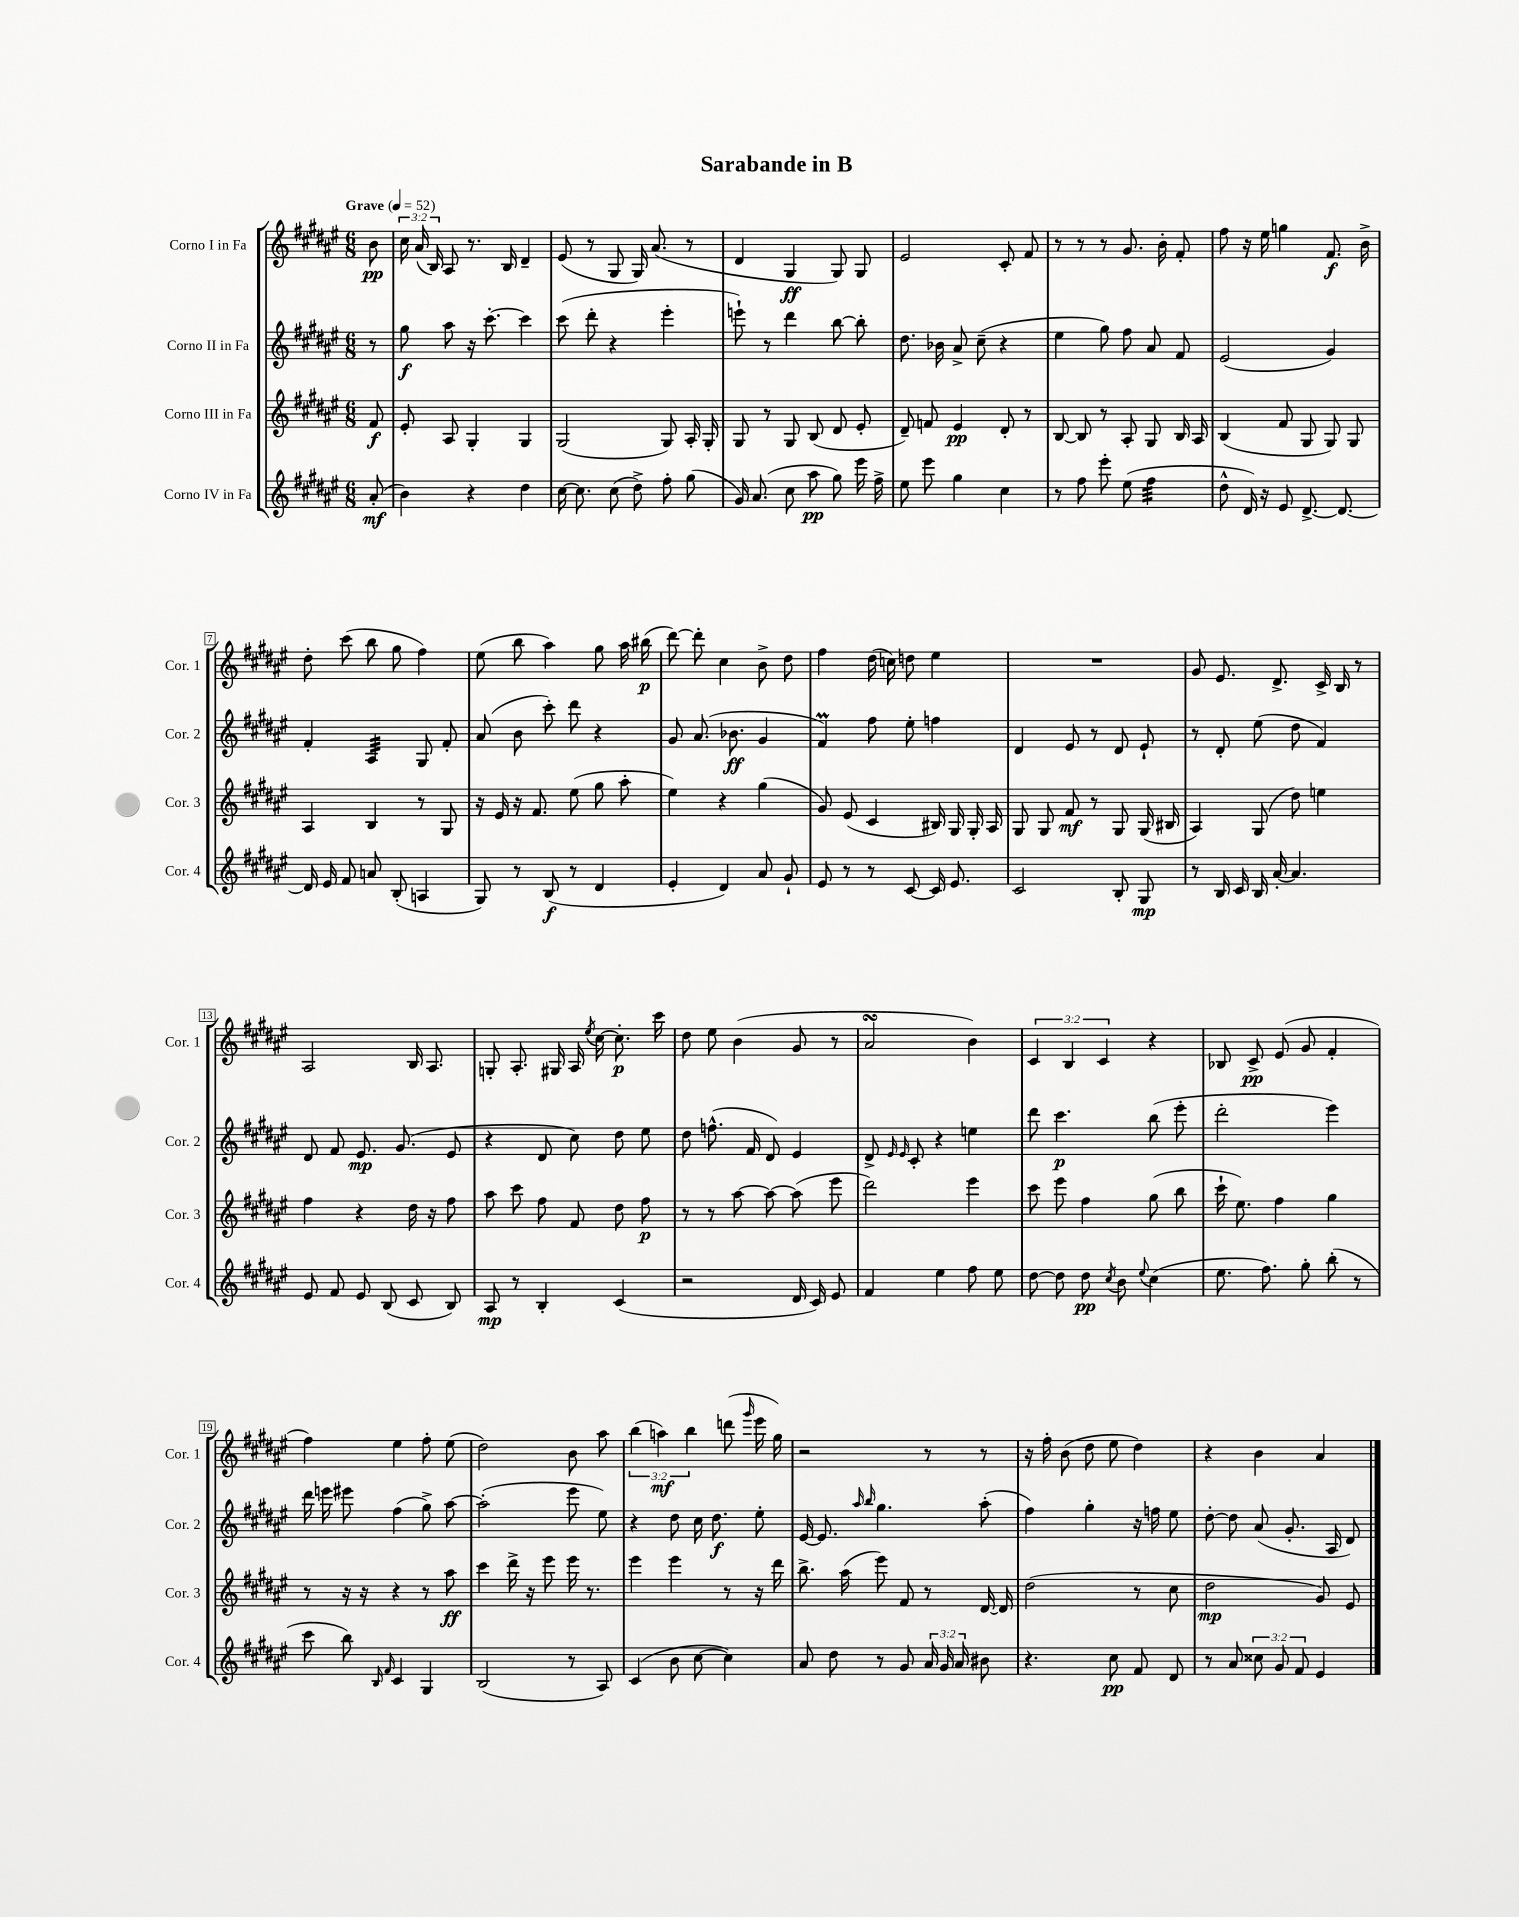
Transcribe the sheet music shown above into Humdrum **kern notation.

**kern	**kern	**kern	**kern
*staff4	*staff3	*staff2	*staff1
*clefG2	*clefG2	*clefG2	*clefG2
*k[f#c#g#d#a#e#]	*k[f#c#g#d#a#e#]	*k[f#c#g#d#a#e#]	*k[f#c#g#d#a#e#]
*M6/8	*M6/8	*M6/8	*M6/8
*MM52	*MM52	*MM52	*MM52
(8a#'	8f#	8r	8b
=	=	=	=
4b)	8e#'	8gg#	24cc#
.	.	.	(24a#
.	.	.	24B)
.	8A#	8aa#	8A#
4r	4G#'	16r	8.r
.	.	[8.ccc#'	.
.	.	.	16B
4dd#	4G#	4ccc#]	4d#~
=	=	=	=
[16cc#	(2G#	(8ccc#	(8e#
8.cc#]	.	.	.
.	.	8ddd#'	8r
(8cc#	.	4r	8G#
8dd#^)	.	.	16G#)
.	.	.	(8.a#
8ff#'	8G#)	4eee#'	.
(8gg#	16A#'	.	8r
.	16G#'	.	.
=	=	=	=
16g#)	8G#	8eee`)	4d#
(8.a#	.	.	.
.	8r	8r	.
8cc#	8G#	4ddd#	4G#
8aa#	(8B	.	.
8gg#)	8d#	[8bb	8G#)
16eee#	8e#'	8bb']	8G#
16ff#^	.	.	.
=	=	=	=
8ee#	8d#~)	8.dd#	2e#
8eee#	8f	.	.
.	.	16b-	.
4gg#	4e#	8a#^	.
.	.	(8cc#~	.
4cc#	8d#'	4r	8c#'
.	8r	.	8f#
=	=	=	=
8r	[8B	4ee#	8r
8ff#	8B]	.	8r
8eee#'	8r	8gg#)	8r
(8ee#	8A#'	8ff#	8.g#
4ff#	8G#	8a#	.
.	.	.	16b'
.	16B	8f#	8f#'
.	16A#	.	.
=	=	=	=
8dd#^^	(4B	(2e#	8ff#
16d#)	.	.	16r
16r	.	.	16ee#
8e#	8f#	.	4gg
[8.d#^	8G#	.	.
.	8G#)	4g#)	8.f#
8.d#_	.	.	.
.	8G#	.	.
.	.	.	16b^
=	=	=	=
16d#]	4A#	4f#'	8dd#'
16e#	.	.	.
8f#	.	.	(8ccc#
8a	4B	4A#	8bb
(8B'	.	.	8gg#
4A	8r	8G#	4ff#)
.	8G#	8f#'	.
=	=	=	=
8G#)	16r	(8a#	(8ee#
.	16e#	.	.
8r	16r	8b	8bb
.	8.f#	.	.
(8B	.	8ccc#')	4aa#)
8r	(8ee#	8ddd#	.
4d#	8gg#	4r	8gg#
.	8aa#'	.	16aa#
.	.	.	(16bb#
=	=	=	=
4e#'	4ee#)	8g#	[8ddd#)
.	.	(8.a#	8ddd#']
4d#)	4r	.	4cc#
.	.	8.b-	.
8a#	(4gg#	4g#	8b^
8g#`	.	.	8dd#
=	=	=	=
8e#	8g#)	4f#)	4ff#
8r	(8e#	.	.
8r	4c#	8ff#	(16dd#
.	.	.	16cc)
[8c#	.	8ee#'	8dd
16c#]	16B#)	4ff	4ee#
8.e#	16G#	.	.
.	16G#'	.	.
.	16A#	.	.
=	=	=	=
2c#	8G#	4d#	2.r
.	8G#	.	.
.	8f#	8e#	.
.	8r	8r	.
8B'	8G#	8d#	.
8G#	(16G#	8e#`	.
.	16B#	.	.
=	=	=	=
8r	4A#)	8r	8g#
16B	.	8d#'	8.e#
16c#	.	.	.
16B	(8G#	(8ee#	.
[16a#'	.	.	8.d#^
4.a#]	8dd#)	8dd#	.
.	4ee	4f#)	16c#^
.	.	.	16B
.	.	.	8r
=	=	=	=
8e#	4ff#	8d#	2A#
8f#	.	8f#	.
8e#	4r	8.e#	.
(8B	.	.	.
.	.	(8.g#	.
8c#	16dd#	.	16B
.	16r	.	8.A#
8B)	8ff#	8e#	.
=	=	=	=
8A#	8aa#	4r	8G'
8r	8ccc#	.	8.A#'
4B'	8ff#	8d#	.
.	.	.	16G#
.	8f#	8cc#)	16A#
.	.	.	8qee#
.	.	.	[16cc#
(4c#	8dd#	8dd#	8.cc#']
.	8ff#	8ee#	.
.	.	.	16ccc#
=	=	=	=
2r	8r	8dd#	8dd#
.	8r	(8.ff^^	8ee#
.	[8aa#	.	(4b
.	.	16f#	.
.	8aa#_	8d#)	.
16d#	(8aa#]	4e#	8g#
16c#)	.	.	.
8e#	8eee#	.	8r
=	=	=	=
4f#	2ddd#)	8d#^	2a#
.	.	16qqe#	.
.	.	16qqe#	.
.	.	8c#'	.
4ee#	.	4r	.
8ff#	4eee#	4ee	4b)
8ee#	.	.	.
=	=	=	=
[8dd#	8ccc#	8ddd#	6c#
8dd#]	8eee#	4.ccc#	.
.	.	.	6B
8dd#	4ff#	.	.
.	.	.	6c#
8qcc#	.	.	.
8b	.	.	.
8qqee#	.	.	.
(4cc#	(8gg#	(8bb	4r
.	8bb	8eee#'	.
=	=	=	=
8.ee#	16ccc#`	2ddd#'	8B-
.	8.ee#)	.	.
.	.	.	8c#^
8.ff#)	.	.	.
.	4ff#	.	(8e#
8gg#'	.	.	8g#
(8bb'	4gg#	4eee#)	4f#'
8r	.	.	.
=	=	=	=
8ccc#	8r	16ddd#	4ff#)
.	.	16eee	.
8bb)	16r	8eee#	.
.	16r	.	.
16qqB	.	.	.
16qqf#	.	.	.
4c#	4r	(4ff#	4ee#
4G#	8r	8gg#^)	8ff#'
.	8aa#	[8aa#	(8ee#
=	=	=	=
(2B	4ccc#	(2aa#']	2dd#)
.	16ddd#^	.	.
.	16r	.	.
.	8eee#	.	.
8r	16eee#	8eee#	8b
.	8.r	.	.
8A#)	.	8ee#)	8aa#
=	=	=	=
(4c#	4eee#	4r	(6bb
.	.	.	6aa)
8b	4eee#	8dd#	.
.	.	.	6bb
[8cc#	.	16cc#	.
.	.	8.dd#	.
4cc#])	8r	.	(8ddd
.	.	.	16qqggg#
.	16r	8ee#'	16eee#
.	16ddd#	.	16gg#)
=	=	=	=
8a#	8.bb^	[16e#	2r
.	.	8.e#]	.
8dd#	.	.	.
.	(16aa#	.	.
.	.	16qqaa#	.
.	.	16qqbb	.
8r	8eee#)	4.gg#	.
8g#	8f#	.	.
24a#	8r	.	8r
24g#	.	.	.
24a#	.	.	.
8b#	[16d#	(8aa#'	8r
.	16d#]	.	.
=	=	=	=
4.r	(2dd#	4ff#)	16r
.	.	.	16ff#'
.	.	.	(8b
.	.	4gg#'	8dd#
8cc#	.	.	8ee#
8f#	8r	16r	4dd#)
.	.	16ff	.
8d#	8cc#	8ee#	.
=	=	=	=
8r	2dd#	[8dd#'	4r
8a#	.	8dd#]	.
12cc##	.	(8a#	4b
12g#	.	.	.
.	.	8.g#'	.
12f#	.	.	.
4e#	8g#)	.	4a#
.	.	16A#	.
.	8e#	8d#)	.
==	==	==	==
*-	*-	*-	*-
